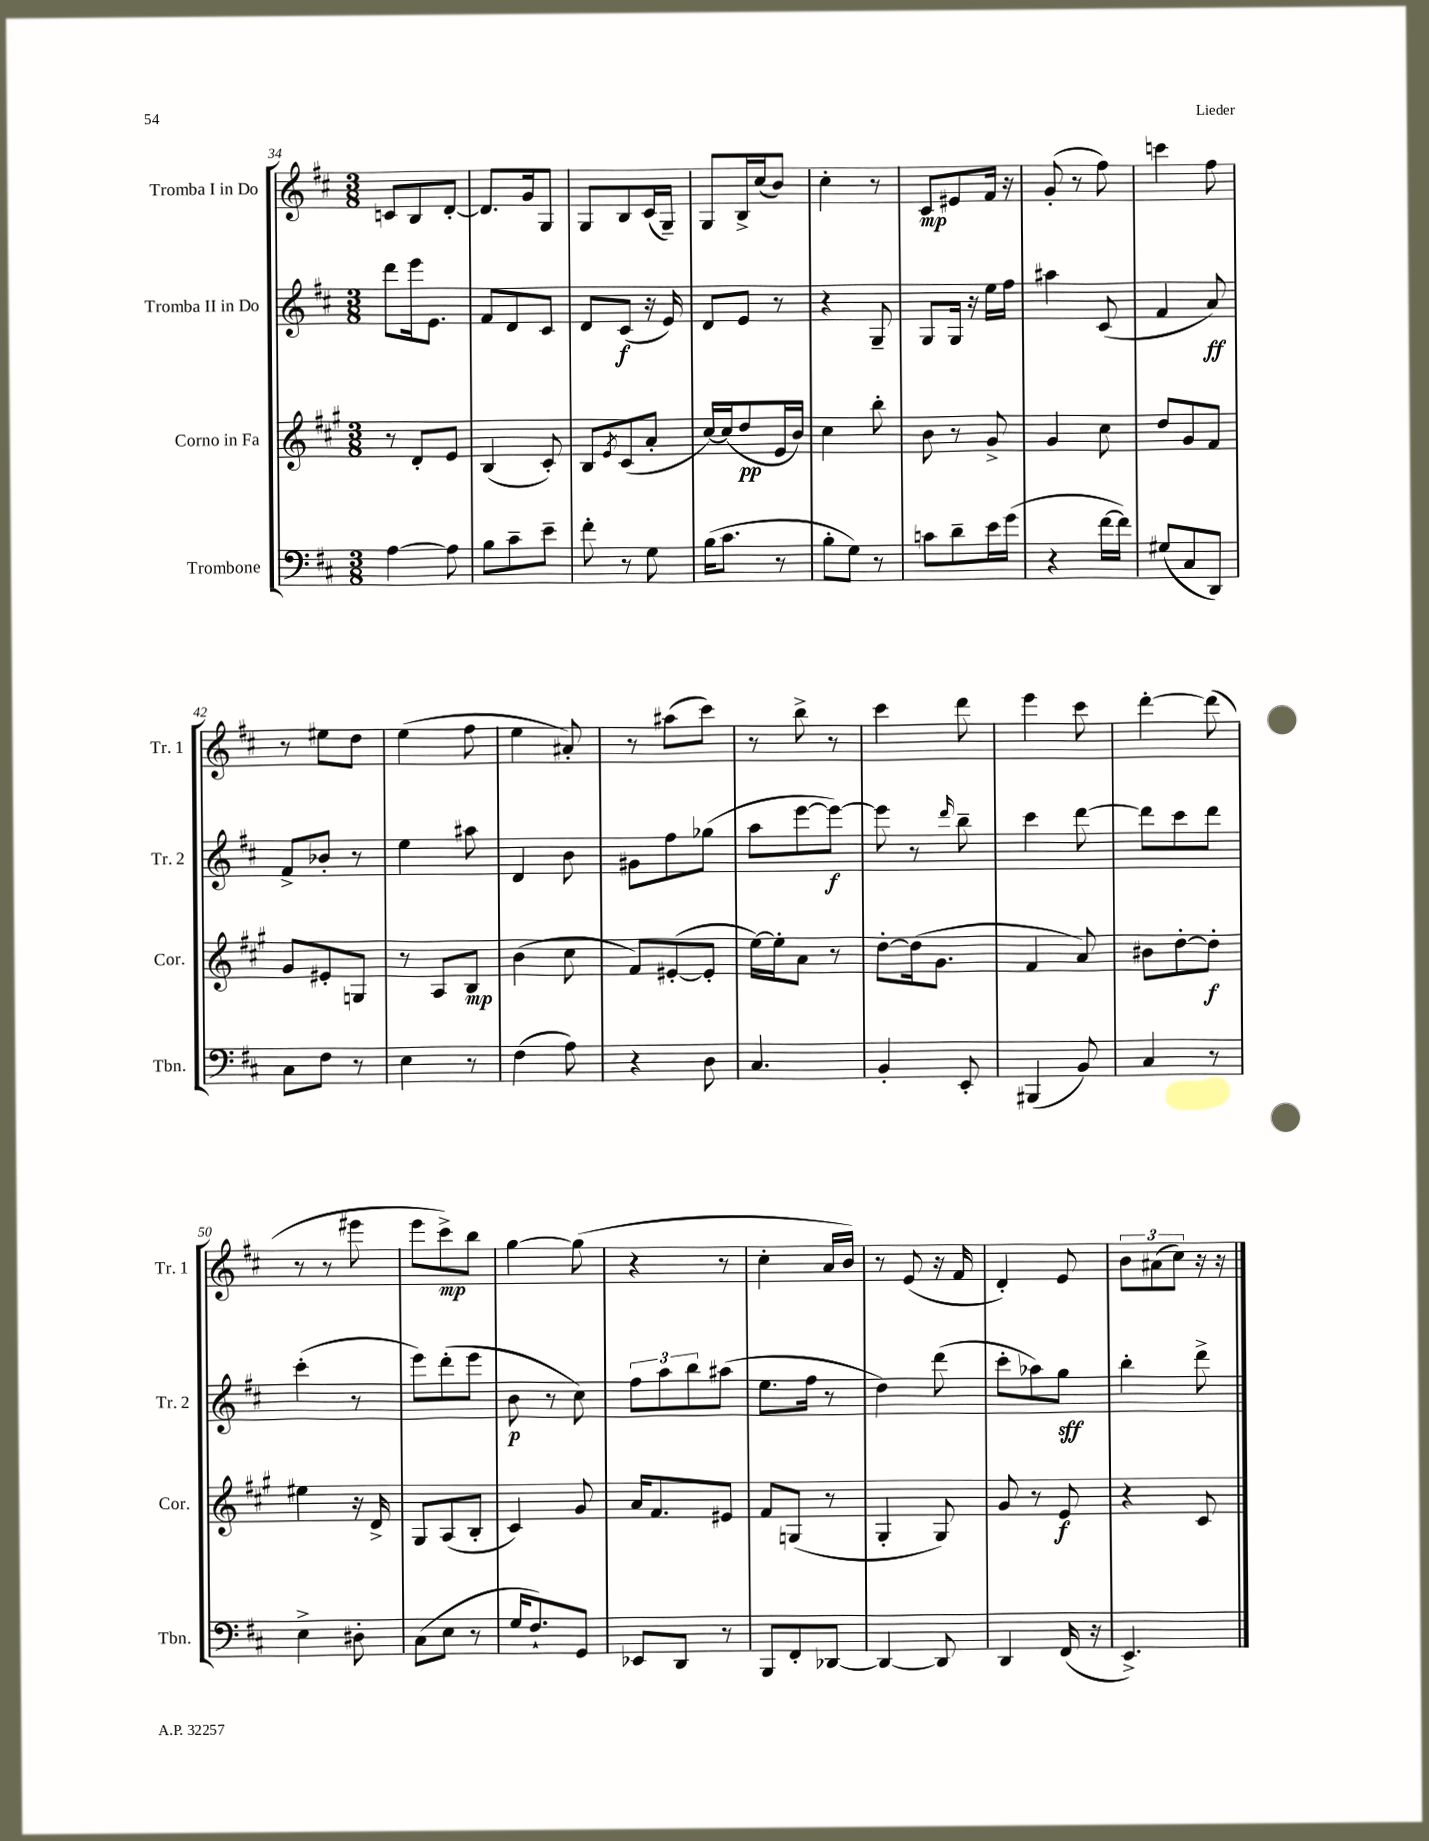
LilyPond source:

<<
\new StaffGroup <<
\new Staff = "s0" \with { instrumentName = "Tromba I in Do" shortInstrumentName = "Tr. 1" } {
    \clef treble \key d \major \numericTimeSignature \time 3/8
    c'8 b8 d'8~-. |
    d'8. g'16 g8 |
    g8 b8 cis'16( g16--) |
    g8 b16-> cis''16( b'8) |
    cis''4-. r8 |
    cis'8\mp eis'8 fis'16 r16 |
    g'8-.( r8 fis''8) |
    c'''4 fis''8 |
    r8 eis''8 d''8 |
    e''4( fis''8 |
    e''4 ais'8-.) |
    r8 ais''8( cis'''8) |
    r8 b''8-> r8 |
    cis'''4 d'''8 |
    e'''4 cis'''8 |
    d'''4~-. d'''8( |
    r8 r8 eis'''8 |
    e'''8 cis'''8->\mp) b''8 |
    g''4~ g''8( |
    r4 r8 |
    cis''4-. a'16 b'16) |
    r8 e'8( r16 fis'16 |
    d'4-.) e'8 |
    \tuplet 3/2 { b'8 ais'8( cis''8) } r16 r16 \bar "|." |
}
\new Staff = "s1" \with { instrumentName = "Tromba II in Do" shortInstrumentName = "Tr. 2" } {
    \clef treble \key d \major \numericTimeSignature \time 3/8
    d'''8 e'''16 e'8. |
    fis'8 d'8 cis'8 |
    d'8 cis'8\f( r16 e'16) |
    d'8 e'8 r8 |
    r4 g8-- |
    g8 g16 r16 e''16 fis''16 |
    ais''4 cis'8( |
    fis'4 a'8\ff) |
    fis'8-> bes'8-. r8 |
    e''4 ais''8 |
    d'4 b'8 |
    gis'8 fis''8 ges''8( |
    a''8 e'''8~ e'''8~\f) |
    e'''8 r8 \grace { d'''16 } b''8-- |
    cis'''4 d'''8~ |
    d'''8 cis'''8 d'''8 |
    cis'''4-.( r8 |
    e'''8) d'''8-.( e'''8 |
    b'8\p r8 cis''8) |
    \tuplet 3/2 { fis''8 a''8 b''8 } ais''8( |
    e''8. fis''16 r8 |
    d''4) d'''8( |
    cis'''8-. aes''8) g''8\sff |
    b''4-. d'''8-> \bar "|." |
}
\new Staff = "s2" \with { instrumentName = "Corno in Fa" shortInstrumentName = "Cor." } {
    \clef treble \key a \major \numericTimeSignature \time 3/8
    r8 d'8-. e'8 |
    b4( cis'8-.) |
    b8 \acciaccatura { e'8 } cis'8( a'8-. |
    cis''16~) cis''16( d''8\pp e'16 b'16) |
    cis''4 b''8-. |
    b'8 r8 gis'8-> |
    gis'4 cis''8 |
    d''8 gis'8 fis'8 |
    gis'8 eis'8-. g8 |
    r8 a8 b8\mp |
    b'4( cis''8 |
    fis'8) eis'8~-.( eis'8-. |
    e''16~) e''16-. a'8 r8 |
    d''8~-. d''16( gis'8. |
    fis'4 a'8) |
    bis'8 d''8~-. d''8-.\f |
    eis''4 r16 d'16-> |
    gis8 a8( b8-. |
    cis'4) gis'8 |
    a'16 fis'8. eis'8 |
    fis'8 g8( r8 |
    gis4-. gis8) |
    gis'8 r8 e'8\f |
    r4 cis'8 \bar "|." |
}
\new Staff = "s3" \with { instrumentName = "Trombone" shortInstrumentName = "Tbn." } {
    \clef bass \key d \major \numericTimeSignature \time 3/8
    a4~ a8 |
    b8 cis'8-- e'8-- |
    fis'8-. r8 g8 |
    b16( cis'8. r8 |
    b8-. g8) r8 |
    c'8 d'8-- e'16 g'16( |
    r4 fis'16~ fis'16) |
    gis8( cis8 d,8) |
    cis8 fis8 r8 |
    e4 r8 |
    fis4( a8) |
    r4 d8 |
    cis4. |
    b,4-. e,8-. |
    bis,,4( b,8) |
    cis4 r8 |
    e4-> dis8-. |
    cis8( e8 r8 |
    g16 fis8.-!) g,8 |
    ees,8 d,8 r8 |
    b,,8 fis,8-. des,8~ |
    des,4~ des,8 |
    d,4 fis,16( r16 |
    e,4.->) \bar "|." |
}
>>
>>
\layout { \context { \Score currentBarNumber = #34 } }
